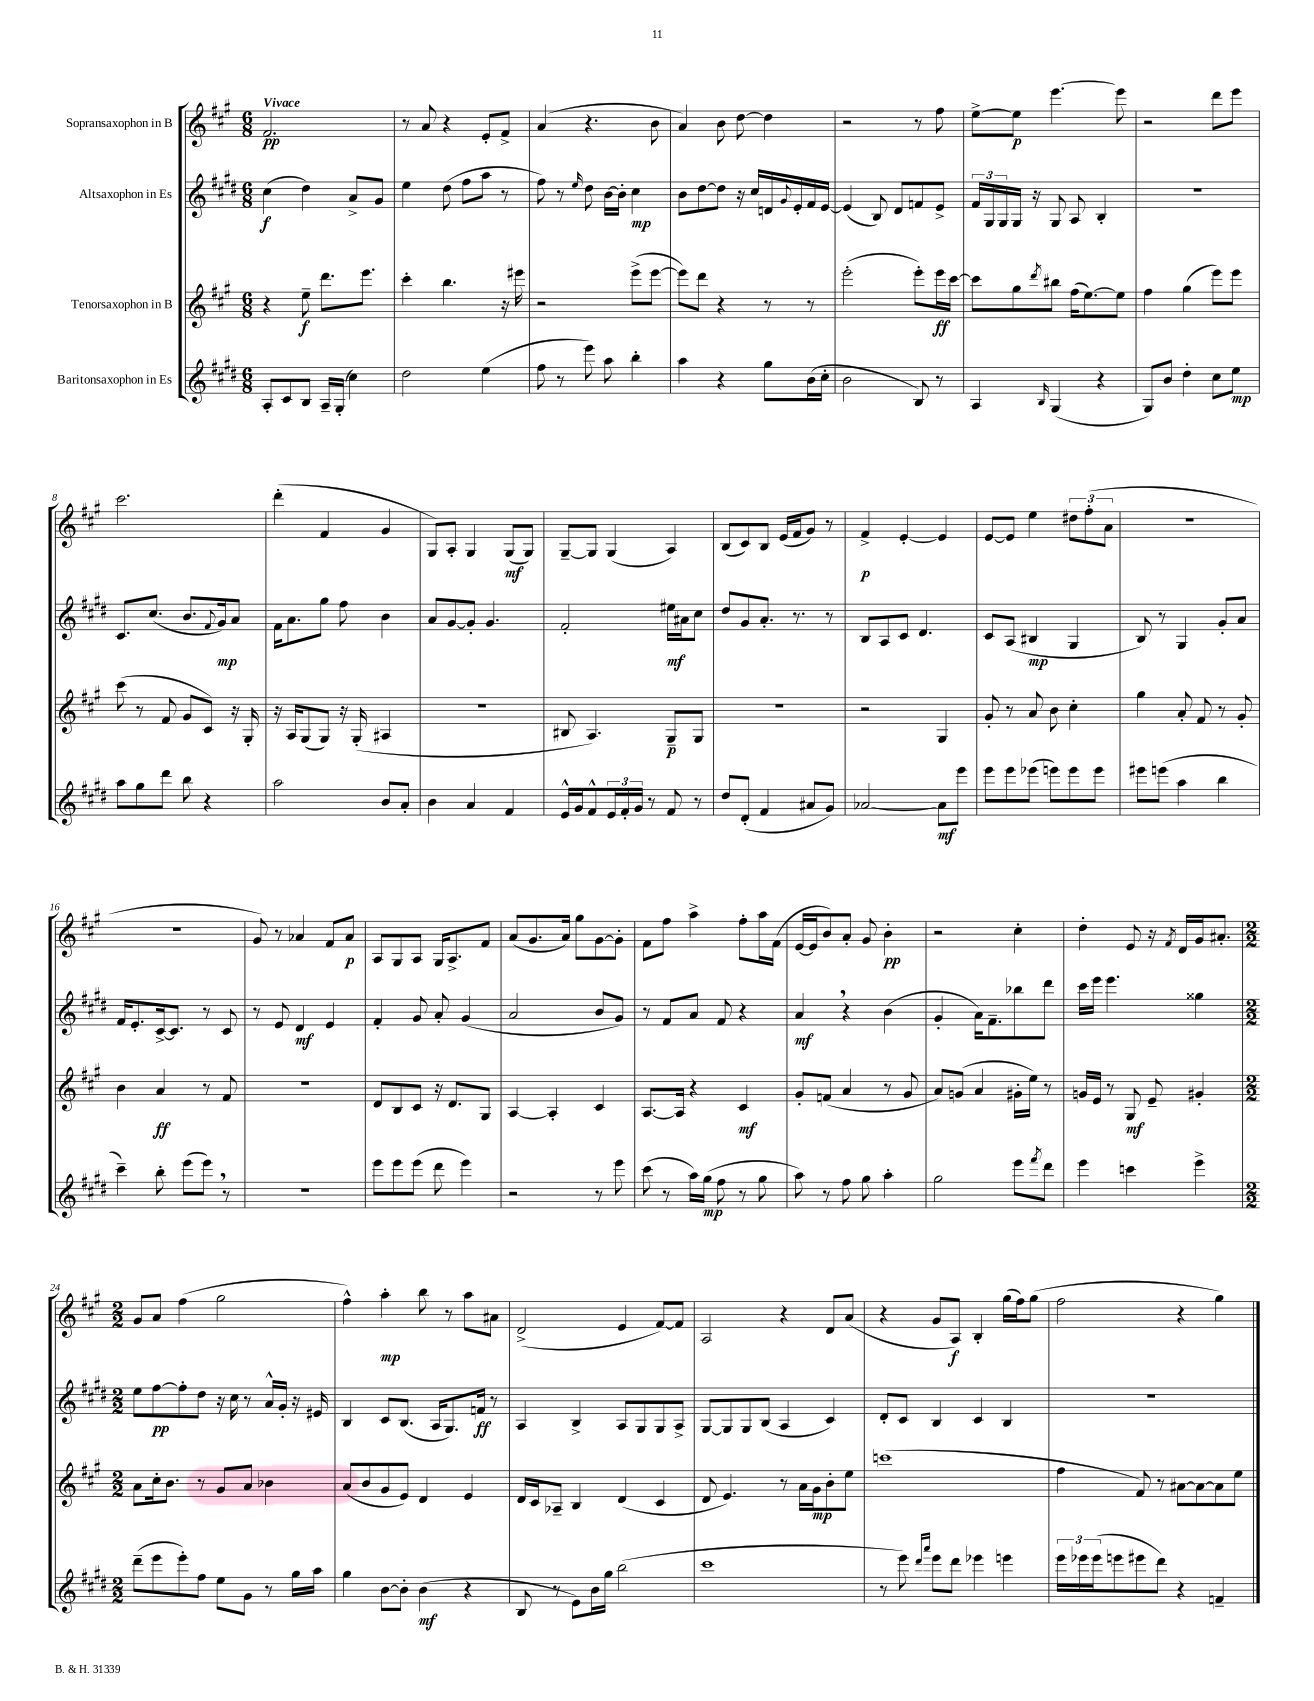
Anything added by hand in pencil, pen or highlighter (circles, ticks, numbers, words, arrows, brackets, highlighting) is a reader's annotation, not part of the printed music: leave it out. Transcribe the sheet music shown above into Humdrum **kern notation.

**kern	**kern	**kern	**kern
*staff4	*staff3	*staff2	*staff1
*clefG2	*clefG2	*clefG2	*clefG2
*k[f#c#g#d#]	*k[f#c#g#]	*k[f#c#g#d#]	*k[f#c#g#]
*M6/8	*M6/8	*M6/8	*M6/8
8A'	4r	(4cc#	2.f#
8c#	.	.	.
8B	8ee~	4dd#)	.
16A~	8.ddd	.	.
(16G#'	.	.	.
4cc#)	.	8a^	.
.	8.eee	.	.
.	.	8g#	.
=	=	=	=
2dd#	4ccc#'	4ee	8r
.	.	.	8a
.	4.bb	(8dd#	4r
.	.	8ff#	.
(4ee	.	8aa	8e'
.	16r	8r	8f#^
.	16eee#	.	.
=	=	=	=
8ff#	2r	8ff#)	(4a
8r	.	8r	.
.	.	16qqee	.
8eee)	.	8dd#	4.r
8aa	.	[16b	.
.	.	16b']	.
4bb'	(8eee^	4cc#	.
.	[8eee	.	8b
=	=	=	=
4aa	8eee])	8b	4a)
.	8ddd	[8dd#	.
4r	4r	8dd#]	8b
.	.	16r	[8dd
.	.	16cc#	.
8gg#	8r	16d	4dd]
.	.	8qqg#	.
.	.	16e'	.
(16b	8r	16f#	.
16cc#'	.	[16e	.
=	=	=	=
2b	(2eee'	(4e]	2r
.	.	8B)	.
.	.	8d#	.
8B)	8eee')	8f	8r
8r	16eee	8e^	8ff#
.	[16ccc#	.	.
=	=	=	=
4A	8ccc#]	24f#	[8ee^
.	.	24G#	.
.	.	24G#	.
.	8gg#	16G#	8ee]
.	.	16r	.
16qqB	8qddd	.	.
(4G#	8bb#	8G#	[4.eee
.	(16ff#	8A	.
.	[8.ee)	.	.
4r	.	4B'	.
.	8ee]	.	8eee]
=	=	=	=
8G#)	4ff#	2.r	2r
8b	.	.	.
4dd#'	(4gg#	.	.
8cc#	8eee)	.	8ddd
8ee	8eee	.	8eee
=	=	=	=
8aa	(8ccc#	8.c#	2.ccc#
8gg#	8r	.	.
.	.	(8.cc#	.
8ddd#	8f#	.	.
8bb	8g#	8.b	.
4r	8c#)	.	.
.	.	8qqf#	.
.	.	16g#)	.
.	16r	8a	.
.	16G#'	.	.
=	=	=	=
2aa	16r	16f#	(4ddd'
.	16A	8.a	.
.	(8G#	.	.
.	8G#)	8gg#	4f#
.	16r	8ff#	.
.	(16G#'	.	.
8b	4A#	4b	4g#
8a'	.	.	.
=	=	=	=
4b	2.r	8a	8G#)
.	.	[8g#	8A'
4a	.	8g#']	4G#
.	.	4.g#	.
4f#	.	.	(8G#
.	.	.	8G#)
=	=	=	=
16e^^	8B#	2f#'	[8G#~
16g#	.	.	.
8f#^^	4.A)	.	8G#]
24e	.	.	(4G#
24f#'	.	.	.
24g#	.	.	.
8r	.	.	.
8f#	8G#~	16ee#	4A)
.	.	16a#	.
8r	8G#	8cc#	.
=	=	=	=
8dd#	2.r	8dd#	(8B
(8d#'	.	8g#	8c#)
4f#	.	8.a'	8B
.	.	.	(16e
.	.	8.r	16f#
8a#	.	.	8g#)
8g#)	.	8r	8r
=	=	=	=
[2a-	2r	8B	4f#^
.	.	8A	.
.	.	8c#	[4e'
.	.	4.d#	.
8a-]	4G#	.	4e]
8eee	.	.	.
=	=	=	=
8eee	8g#'	8c#	[8e
8eee	8r	(8A	8e]
(8eee-	8a	4B#	4ee
8eee)	8b	.	.
8eee	4cc#'	4G#	12dd#
.	.	.	(12ff#'
8eee	.	.	.
.	.	.	12a
=	=	=	=
8eee#	4gg#	8B)	2.r
(8eee	.	8r	.
4aa	8a'	4G#	.
.	8f#	.	.
4bb	8r	8g#'	.
.	8g#'	8a	.
=	=	=	=
4ccc#~)	4b	16f#	2.r
.	.	8.e'	.
8bb'	4a	[16c#^	.
.	.	8.c#]	.
(8eee	.	.	.
8eee)	8r	8r	.
8r	8f#	8c#	.
=	=	=	=
2.r	2.r	8r	8g#)
.	.	8e	8r
.	.	4d#	4a-
.	.	4e	8f#
.	.	.	8a-
=	=	=	=
8eee	8d	4f#'	8A
8eee	8B	.	8G#
(8eee	8c#	8g#	8A
8ddd#	16r	8a'	16G#
.	8.d	.	8.A^
4eee)	.	(4g#	.
.	8G#	.	8f#
=	=	=	=
2r	[4A	2a	(8a
.	.	.	8.g#
.	4A']	.	.
.	.	.	16a)
.	.	.	8gg#
8r	4c#	8b	[8g#
8eee	.	8g#)	8g#']
=	=	=	=
(8ccc#	[8.A	8r	8f#
8r	.	8f#	8ff#
.	16A]	.	.
16aa)	4r	8a	4aa^
(16gg#	.	.	.
8ff#	.	8f#	.
8r	4c#	4r	8ff#'
8gg#	.	.	16aa
.	.	.	(16f#
=	=	=	=
8aa)	8g#'	4a	[16e
.	.	.	16e]
8r	(8f	.	8b)
8ff#	4a	4r	8a'
8gg#	.	.	8g#
4aa'	8r	(4b	4b'
.	8g#	.	.
=	=	=	=
2gg#	8a)	4g#'	2r
.	(8g	.	.
.	4a	16a)	.
.	.	8.f#~	.
8eee	16g#'	8bb-	4cc#'
.	16ee)	.	.
8qfff#	.	.	.
8ddd#	8r	8ddd#	.
=	=	=	=
4eee	16g	16ccc#	4dd'
.	16e	16eee	.
.	8r	4.eee	.
4ccc	8G#	.	8e
.	8e~	.	16r
.	.	.	8qf#
.	.	.	16d
4eee^	4g#'	4gg##	16g#
.	.	.	8.a#'
=	=	=	=
*M2/2	*M2/2	*M2/2	*M2/2
(8ddd#~	8a	8ee	8g#
8eee	16cc#'	[8ff#	8a
.	8.b	.	.
8eee')	.	8ff#']	(4ff#
8ff#	8r	8dd#	.
8ee	8g#	16r	2gg#
.	.	16cc#	.
8g#	8a	8r	.
8r	4b-	16a^^	.
.	.	16g#'	.
16gg#	.	16r	.
16aa	.	16e#	.
=	=	=	=
4gg#	(8a	4B	4ff#^^)
.	8b	.	.
[8b	8g#	8c#	4aa'
8b']	8e)	(8.B	.
(4b	4d	.	8bb
.	.	16A	.
.	.	8.G#)	8r
4r	4e	.	8aa
.	.	16f	.
.	.	8r	8a#
=	=	=	=
8B	16d	4A	(2d^
.	16c#	.	.
8r	8A-~	.	.
8e)	4B	4B^	.
16b	.	.	.
16gg#	.	.	.
(2bb	(4d	8A	4e
.	.	8G#	.
.	4c#	8G#	[8f#)
.	.	8A^	8f#]
=	=	=	=
1ccc#	8d	[8G#	2A
.	4.e)	8G#]	.
.	.	8G#	.
.	.	(8B	.
.	8r	4A	4r
.	16a	.	.
.	16g#	.	.
.	8b'	4c#)	8d
.	8ee	.	(8a
=	=	=	=
8r	(1ccc	8d#'	4r
8eee)	.	8c#	.
16qqddd#	.	.	.
16qqaaa	.	.	.
8eee	.	4B	8g#
8ddd#	.	.	8A)
4eee-	.	4c#	4B'
4eee	.	4B	(16gg#
.	.	.	16ff#)
.	.	.	(8gg#
=	=	=	=
24eee	4ff#	1r	2ff#
24eee-	.	.	.
(24eee-	.	.	.
8eee	.	.	.
8eee#	8f#)	.	.
8ddd#)	8r	.	.
4r	[8a#	.	4r
.	8a#_	.	.
4f~	8a#]	.	4gg#)
.	8ee	.	.
==	==	==	==
*-	*-	*-	*-
